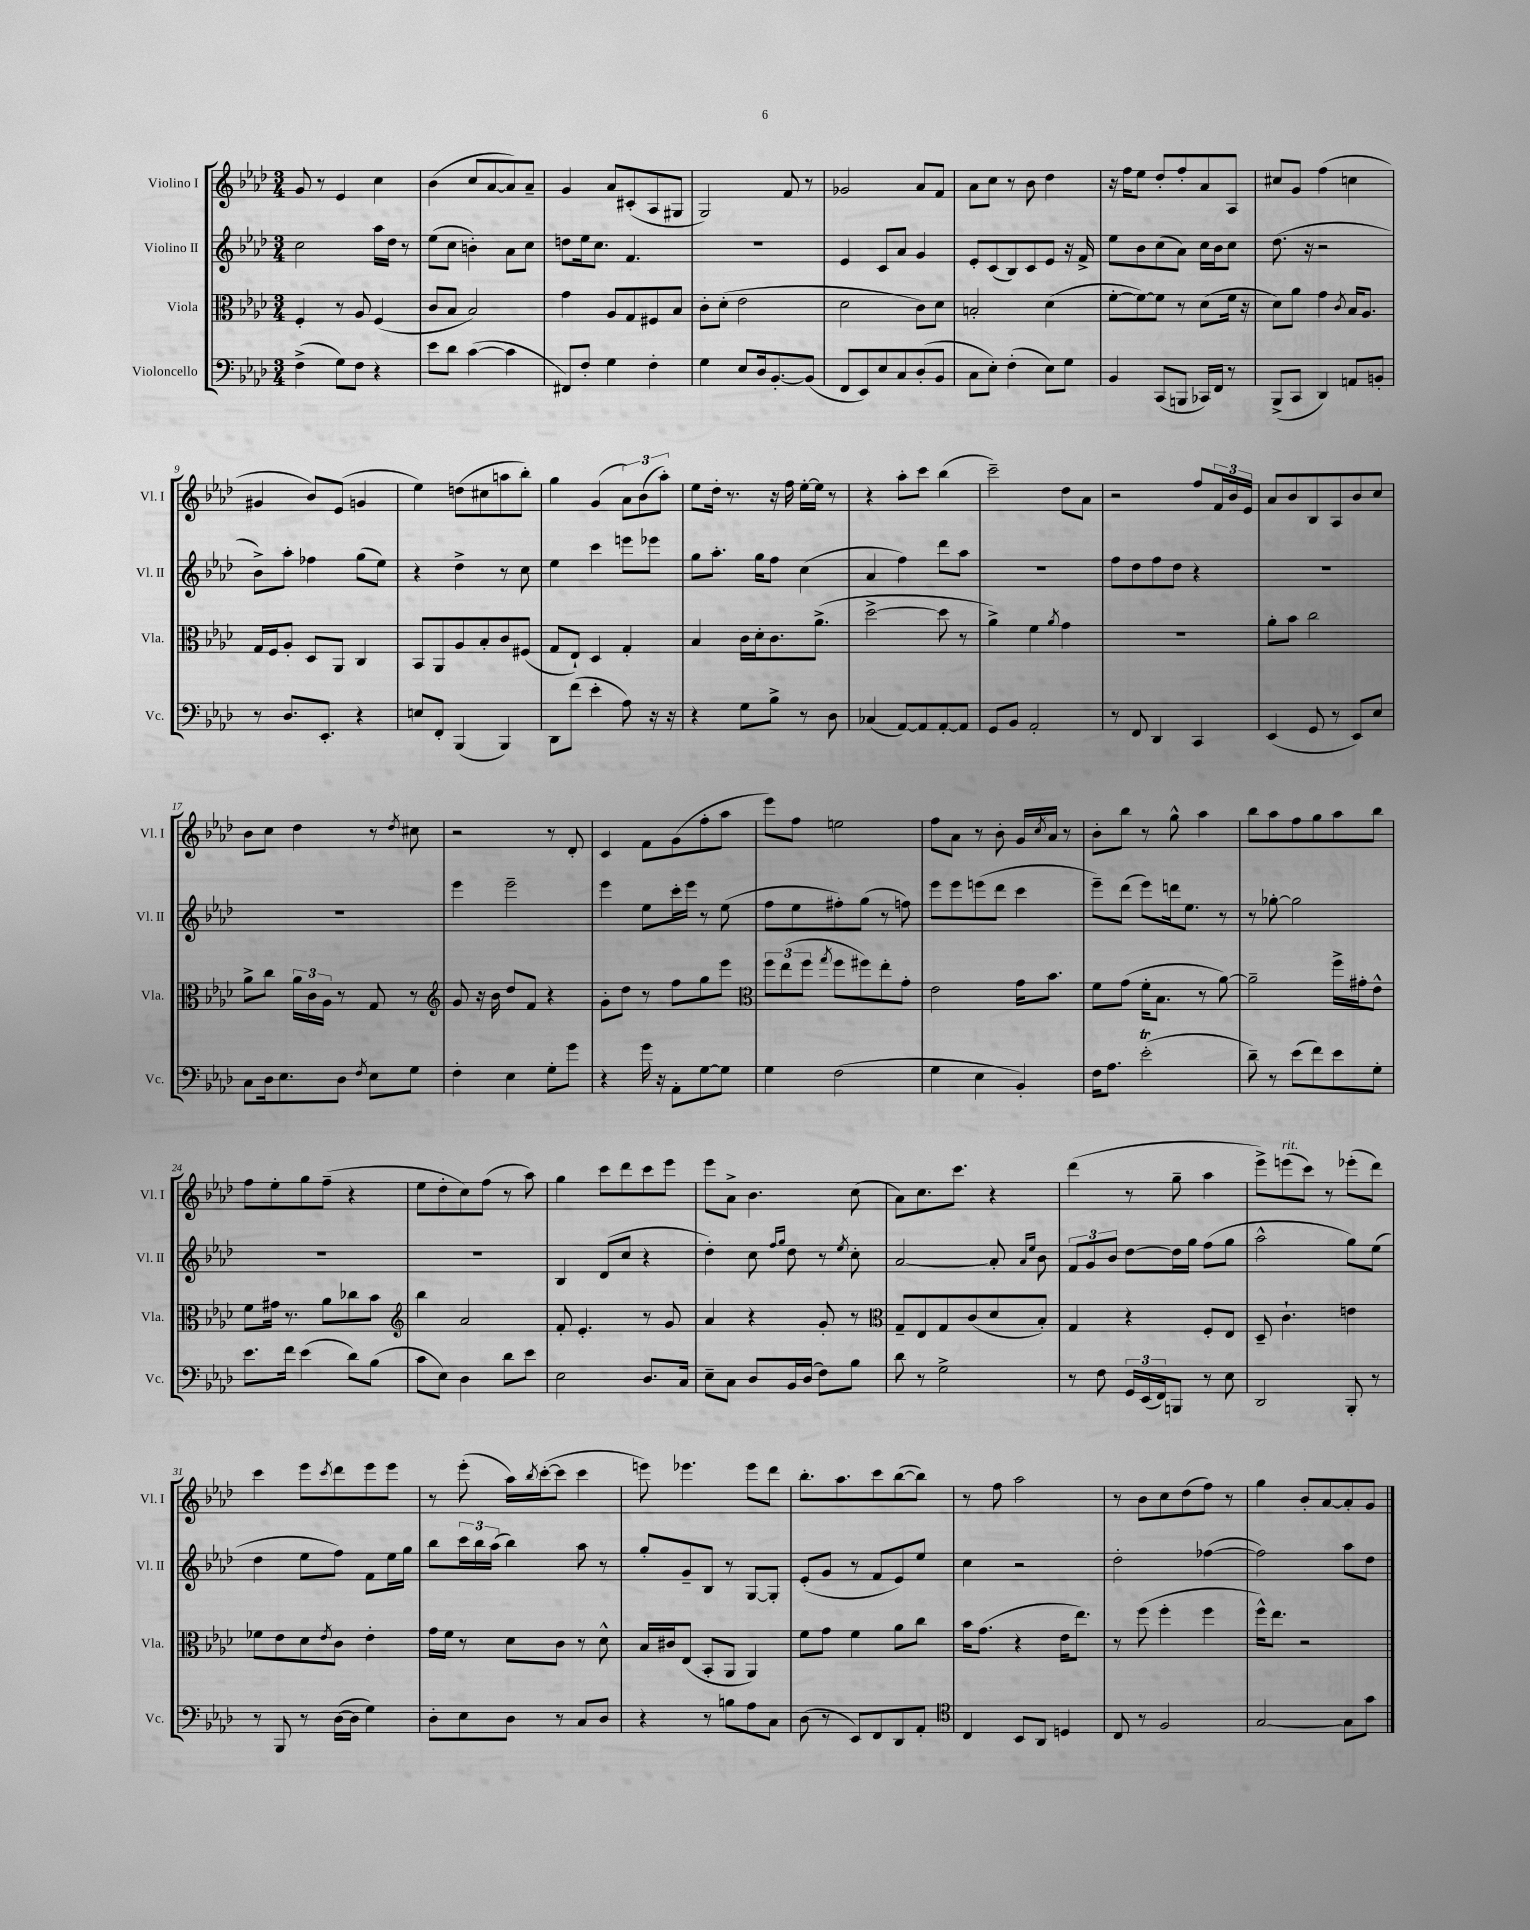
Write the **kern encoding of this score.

**kern	**kern	**kern	**kern
*part4	*part3	*part2	*part1
*staff4	*staff3	*staff2	*staff1
*I"Violoncello	*I"Viola	*I"Violino II	*I"Violino I
*I'Vc.	*I'Vla.	*I'Vl. II	*I'Vl. I
*clefF4	*clefC3	*clefG2	*clefG2
*k[b-e-a-d-]	*k[b-e-a-d-]	*k[b-e-a-d-]	*k[b-e-a-d-]
*M3/4	*M3/4	*M3/4	*M3/4
=1	=1	=1	=1
(4F^\	4F'/	2cc\	8g/
.	.	.	8r
8G\L)	8r	.	4e-/
8F\J	8A-/	.	.
4r	(4F/	16aa-\LL	4cc\
.	.	16dd-\JJ	.
.	.	8r	.
=2	=2	=2	=2
8e-\L	8c/L	(8ee-\L	(4b-\
8d-\J	8B-/J	8cc\J	.
([4c\	2B-/)	4bn'\)	8cc/L
.	.	.	[8a-/
4c\]	.	8a-\L	8a-/])
.	.	8cc\J	8a-~/J
=3	=3	=3	=3
8FF#X/L)	4g\	8ddn\L	4g/
8F'/J	.	16ee-\k	.
.	.	8.cc\J	.
4G\	8A-/L	.	8a-/L
.	8G/	4.f/	(8c#X'/
4F'\	8F#X/	.	8A-/
.	8B-/J	.	8G#X/J
=4	=4	=4	=4
4G\	8c'\L	2.r	2G/)
.	(8d-'\J	.	.
8E-/L	2e-\	.	.
16D-/k	.	.	.
[8.BB-'/	.	.	.
.	.	.	8f/
(8BB-/J]	.	.	8r
=5	=5	=5	=5
8FF/L	2d-\	4e-/	2g-X/
8EE-/)	.	.	.
8E-/	.	8c/L	.
8C/	.	8a-/J	.
(8D-'/	8c\L)	4g/	8a-/L
8BB-/J	8d-\J	.	8f/J
=6	=6	=6	=6
8C\L	2Bn'/	8e-'/L	8a-\L
8E-'\J)	.	(8c/	8cc\J
(4F'\	.	8B-/)	8r
.	.	8c/	8b-\
8E-\L)	(4d-\	8e-/J	4dd-\
8G\J	.	16r	.
.	.	16f^/	.
=7	=7	=7	=7
4BB-/	[8f'\L	8ee-\L	16r
.	.	.	16ff\KL
.	8f\_)	8b-\	8ee-\J
(8CC/L	8f\J]	(8cc\	8dd-'/L
8BBBn/J	8r	8a-\J)	8ff'/
16CC-X/LL)	(8d-\L	16cc\LL	8a-/
16FF/JJ	.	16b-\J	.
8r	16f\Jk	8cc\J	8A-/J
.	16r	.	.
=8	=8	=8	=8
(8BBB-^/L	8d-\L)	(8.dd-\	8cc#X/L
8CC/J	8a-\J	.	8g/J
.	.	16r	.
4DD-/)	4g\	2r	(4ff\
.	8qc/	.	.
8AAn/L	16B-/KL	.	4ccn\
.	8.A-/J	.	.
8BBn'/J	.	.	.
!!LO:LB:g=z
=9	=9	=9	=9
8r	16G/LL	8b-^\L)	4g#X/
.	16F/J	.	.
8.D-/L	8A-'/J	8aa-'\J	.
.	8D-/L	4ff-X\	8b-/L)
8.EE-'/J	.	.	.
.	8AA-/J	.	(8e-/J
4r	4C/	(8gg\L	4gn/
.	.	8ee-\J)	.
=10	=10	=10	=10
8En/L	8BB-/L	4r	4ee-\)
8FF'/J	8AA-/	.	.
(4BBB-/	8A-/	4dd-^\	(8ddn\L
.	8B-'/	.	8cc#X\
4BBB-/)	8c/	8r	8aan\
.	(8F#X/J	8cc\	8bb-'\J)
=11	=11	=11	=11
8DD-\L	8G/L	4ee-\	4gg\
(8f\J	8E-`/J)	.	.
4e-'\	4D-/	4ccc\	(4g/
8A-\)	4G'/	8eeen\L	12a-\L)
.	.	.	(12b-\
16r	.	8eee-X\J	.
.	.	.	12aa-'\J)
16r	.	.	.
=12	=12	=12	=12
4r	4B-/	8gg\L	8ee-\L
.	.	8.aa-'\J	16dd-'\Jk
.	.	.	8.r
8G\L	16c\LL	.	.
.	16d-'\J	16gg\KL	.
8B-^\J	8.c\	8ff\J	16r
.	.	.	16ff\
8r	.	(4cc\	[16ee-'\LL
.	(8.a-^\J	.	16ee-\JJ]
8D-\	.	.	8r
=13	=13	=13	=13
(4C-X/	[2dd-^\	4a-/	4r
[8AA-/L)	.	4ff\)	8aa-'\L
8AA-/]	.	.	8ccc\J
[8AA-'/	8dd-\]	8ddd-\L	(4bb-\
8AA-/J]	8r	8aa-\J	.
=14	=14	=14	=14
8GG/L	4a-^\)	2.r	2ccc~\)
8BB-/J	.	.	.
2AA-'/	4f\	.	.
.	8qa-/	.	.
.	4g\	.	8dd-\L
.	.	.	8a-\J
=15	=15	=15	=15
8r	2.r	8ff\L	2r
8FF/	.	8dd-\	.
4DD-/	.	8ff\	.
.	.	8dd-\J	.
4CC/	.	4r	8ff/L
.	.	.	24f/L
.	.	.	24b-/
.	.	.	24e-/JJ
=16	=16	=16	=16
(4EE-/	8a-'\L	2.r	8a-/L
.	8b-\J	.	8b-/
8GG/	2cc\	.	8B-/
8r	.	.	8A-/
8EE-/L)	.	.	8b-/
8E-/J	.	.	8cc/J
!!LO:LB:g=z
=17	=17	=17	=17
8C\L	8a-^\L	2.r	8b-\L
16D-\k	8cc\J	.	8cc\J
8.E-\	.	.	.
.	24a-\LL	.	4dd-\
.	24c\	.	.
.	24A-\JJ	.	.
8D-\J	8r	.	.
8qF/	.	.	.
8E-\L	8G/	.	8r
.	.	.	8qdd-/
8G\J	8r	.	8cc#X\
=18	=18	=18	=18
*	*clefG2	*	*
4F'\	8g/	4eee-\	2r
.	16r	.	.
.	16b-\	.	.
4E-\	8dd-/L	2eee-~\	.
.	8f/J	.	.
8G'\L	4r	.	8r
8g\J	.	.	8d-'/
=19	=19	=19	=19
4r	8g'\L	4eee-\	4c/
.	8dd-\J	.	.
16g\	8r	8ee-\L	8f\L
16r	.	.	.
8AA-'\L	8ff\L	16ccc'\L	(8g\
.	.	16eee-\JJ	.
[8G\	8gg\	8r	8ff'\
8G\J]	8eee-\J	(8ee-\	8aa-\J
=20	=20	=20	=20
*	*clefC3	*	*
4G\	12ff\L	8ff\L	8eee-\L)
.	(12ee-\	.	.
.	.	8ee-\	8ff\J
.	12ff\J	.	.
.	8qgg/	.	.
(2F\	8ff\L	8ff#X'\)	2een\
.	8ff#X\)	(8gg\J	.
.	8ee-'\	8r	.
.	8g'\J	8ffn\)	.
=21	=21	=21	=21
4G\	2e-\	8eee-\L	8ff\L
.	.	8eee-\	8a-\J
4E-\	.	(8eeen\	8r
.	.	8ddd-\J	8b-'\
4BB-'/)	16g\KL	4ccc\	16g/LL
.	.	.	8qcc/
.	8.b-\J	.	16a-/JJ
.	.	.	8r
=22	=22	=22	=22
16F\KL	8f\L	8eee-~\L)	8b-'\L
8.A-\J	.	.	.
.	(8g\J	(8ddd-\J	8bb-\J
(2e-T'\	16f'\KL	8eee-\L)	8r
.	8.B-\J	.	.
.	.	16dddn\k	8gg^^\
.	.	8.ee-\J	.
.	8r	.	4aa-\
.	[8a-\)	8r	.
=23	=23	=23	=23
8d-~\)	2a-~\]	8r	8bb-\L
8r	.	[8gg-X'\	8aa-\
(8e-\L	.	2gg-\]	8ff\
8f\)	.	.	8gg\
8e-\	16ff^\LL	.	8aa-\
.	16g#X'\J	.	.
8G'\J	8e-^^\J	.	8bb-\J
!!LO:LB:g=z
=24	=24	=24	=24
8.e-\L	8f\L	2.r	8ff\L
.	16g#X\Jk	.	8ee-'\
16f\Jk	8.r	.	.
(4e-\	.	.	8gg\
.	8a-\L	.	(8ff~\J
8d-\L)	8cc-X\	.	4r
(8B-\J	8b-\J	.	.
=25	=25	=25	=25
*	*clefG2	*	*
8c\L	4bb-\	2.r	8ee-\L
8E-\J)	.	.	8dd-'\
4D-\	2a-/	.	8cc\)
.	.	.	(8ff\J
8d-\L	.	.	8r
8e-\J	.	.	8aa-\)
=26	=26	=26	=26
2E-\	8f'/	4B-/	4gg\
.	4.e-'/	.	.
.	.	(8d-/L	8ccc\L
.	.	8cc/J	8ddd-\
8.D-/L	8r	4r	8ccc\
.	8g/	.	8eee-\J
16C/Jk	.	.	.
=27	=27	=27	=27
8E-~\L	4a-/	4dd-'\)	8eee-\L
8C\J	.	.	8a-^\J
8D-/L	4r	8cc\	4.b-\
.	.	16qqff/LL	.
.	.	16qqgg/JJ	.
16BB-/L	.	8dd-\	.
(16D-/JJ	.	.	.
8F\L)	8g'/	8r	.
.	.	8qee-/	.
8B-\J	8r	8cc'\	(8cc\
=28	=28	=28	=28
*	*clefC3	*	*
8d-\	8G~/L	[2a-/	8a-\L)
8r	8E-/	.	8.cc\
2G^\	8G/	.	.
.	.	.	8.ccc\J
.	(8c/	.	.
.	8d-/	8a-'/]	4r
.	.	16qqa-/LL	.
.	.	16qqee-/JJ	.
.	8B-'/J)	8b-\	.
=29	=29	=29	=29
8r	4G/	12f/L	(4ddd-\
.	.	12g/	.
8F\	.	.	.
.	.	12b-/J	.
24GG/LL	4r	[8dd-\L	8r
(24EE-/	.	.	.
24FF/J)	.	.	.
8BBBn/J	.	16dd-\L]	8gg~\
.	.	16gg\JJ	.
8r	8F'/L	(8ff\L	4aa-\
8E-\	8E-/J	8gg\J	.
=30	=30	=30	=30
2DD-/	8D-~/	2aa-^^\	8eee-^\L)
!	!	!	!LO:TX:a:i:t=rit.
.	4.c`\	.	(8eeen\
.	.	.	8ccc\J)
.	.	.	8r
8BBB-'/	4en\	8gg\L)	(8eee-X'\L
8r	.	(8ee-\J	8ddd-\J)
!!LO:LB:g=z
=31	=31	=31	=31
8r	8f-X\L	4dd-\	4ccc\
8BBB-/	8e-\	.	.
8r	8d-\	8ee-\L	8eee-\L
.	8qe-/	.	8qccc/
([16D-\LL	8c\J	8ff\J)	8ddd-\
16D-\JJ]	.	.	.
4G\)	4e-'\	8f\L	8eee-\
.	.	16ee-\L	8eee-\J
.	.	16gg\JJ	.
=32	=32	=32	=32
8D-'\L	16g\LL	8bb-\L	8r
.	16f\JJ	.	.
8E-\	8r	24ccc\L	(8eee-'\
.	.	24bb-\	.
.	.	(24aa-\JJ	.
8D-\J	8d-\L	4bb-\)	16aa-\LL)
.	.	.	8qbb-/
.	.	.	([16ccc'\J
8r	8c\J	.	8ccc\J]
8C/L	8r	8aa-\	4ccc\
8D-/J	8d-^^\	8r	.
=33	=33	=33	=33
4r	16B-/LL	8gg'/L	8eeen\)
.	16c#X/J	.	.
.	(8E-/J	8g~/	4.eee-X\
8r	8BB-'/L	8B-/J	.
8Bn\L	8AA-/J	8r	.
8A-\	4AA-/)	[8G/L	8eee-\L
8C\J	.	8G'/J]	8ddd-\J
=34	=34	=34	=34
(8D-\	8f\L	(8e-'/L	8.bb-'\L
8r	8g\J	8g/J	.
.	.	.	8.aa-\
8EE-/L)	4f\	8r	.
8FF/	.	8f/L	8ccc\
8DD-/	8a-\L	8e-/)	([8bb-\
8AA-'/J	8cc\J	8ee-/J	8bb-\J])
=35	=35	=35	=35
*clefC4	*	*	*
4C/	16b-\KL	4cc\	8r
.	(8.g\J	.	.
.	.	.	8ff\
8BB-/L	4r	2r	2aa-\
8AA-/J	.	.	.
4Dn/	16e-\KL	.	.
.	8.ee-\J)	.	.
=36	=36	=36	=36
8C/	8r	2dd-'\	8r
8r	(8ff\	.	8b-\L
2F/	4ff'\	.	8cc\
.	.	.	(8dd-\
.	4ff\	([4ff-X\	8ff\J)
.	.	.	8r
=37	=37	=37	=37
[2G/	16ff^^\KL)	2ff-\])	4gg\
.	8.ee-\J	.	.
.	2r	.	8b-'/L
.	.	.	[8a-/
8G\L]	.	8aa-\L	8a-'/]
8g\J	.	8dd-\J	8g/J
==	==	==	==
*-	*-	*-	*-
